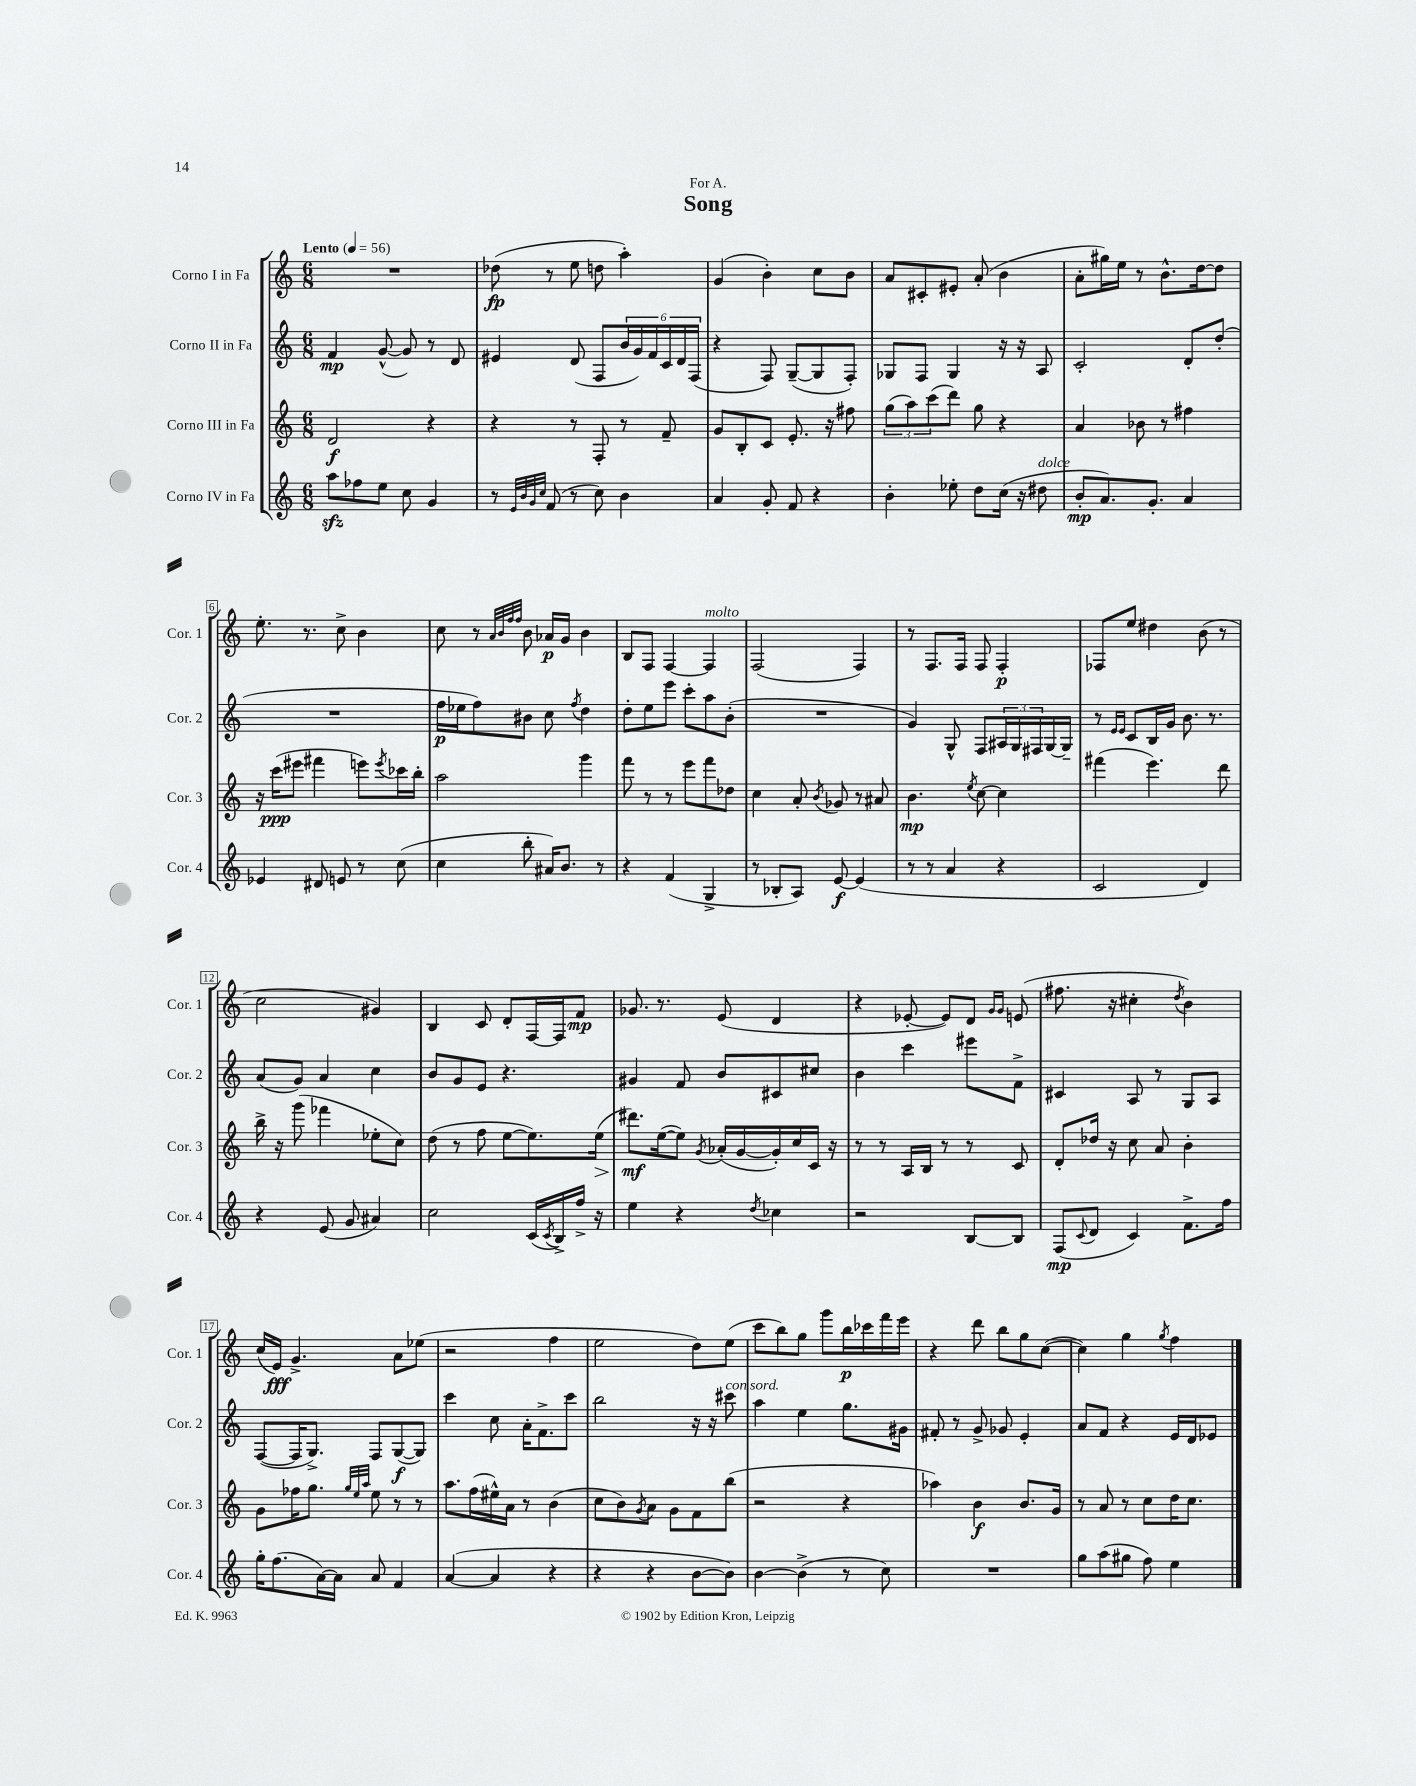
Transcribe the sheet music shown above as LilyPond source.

\header { title = "Song" dedication = "For A." }
<<
\new StaffGroup <<
\new Staff = "s0" \with { instrumentName = "Corno I in Fa" shortInstrumentName = "Cor. 1" } {
    \clef treble \key c \major \numericTimeSignature \time 6/8 \tempo "Lento" 4 = 56
    R2. |
    des''8\fp( r8 e''8 d''8 a''4-.) |
    g'4( b'4-.) c''8 b'8 |
    a'8 cis'8-. eis'8-. a'8-.( b'4 |
    a'8-. gis''16) e''16 r8 b'8.-^ d''16~ d''8 |
    e''8.-. r8. c''8-> b'4 |
    c''8 r8 \grace { a'32 b'32 f''32 f''32 } b'8 aes'16\p g'16 b'4 |
    b8 f8 f4~ f4^\markup { \italic "molto" } |
    f2( f4) |
    r8 f8. f16 f8 f4-.\p |
    fes8 e''8 dis''4 b'8( r8 |
    c''2 gis'4) |
    b4 c'8 d'8-. f16~ f16 f'8\mp |
    ges'8. r8. e'8( d'4 |
    r4 ees'8~-. ees'8) d'8 \grace { g'16 g'16 } e'8( |
    fis''8. r16 cis''4-. \acciaccatura { d''8 } b'4) |
    c''16( e'16\fff) g'4.-> a'8 ees''8( |
    r2 f''4 |
    e''2 d''8) e''8( |
    c'''8 b''8) g''8 g'''8 b''16\p ces'''16 f'''16 e'''16 |
    r4 d'''8 b''8 g''8 c''8~( |
    c''4) g''4 \acciaccatura { g''8 } f''4 \bar "|." |
}
\new Staff = "s1" \with { instrumentName = "Corno II in Fa" shortInstrumentName = "Cor. 2" } {
    \clef treble \key c \major \numericTimeSignature \time 6/8
    f'4\mp g'8~-^( g'8) r8 d'8 |
    eis'4 d'8( f8 \tuplet 6/4 { b'16 g'16) f'16 c'16 d'16 f16( } |
    r4 f8) g8~--( g8 f8-.) |
    ges8 f8 ges4 r16 r16 a8 |
    c'2-. d'8-. d''8-.( |
    R2. |
    f''16\p ees''16 f''8) bis'8 c''8 \acciaccatura { f''8 } d''4 |
    d''8-. e''8 e'''8 c'''8-. a''8 b'8-.( |
    R2. |
    g'4) g8-^ f8 \tuplet 3/2 { ais16 g16 fis16 } g16~ g16-- |
    r8 \grace { e'16 e'16 } c'8 b16 g'16 b'8. r8. |
    a'8( g'8) a'4 c''4 |
    b'8 g'8 e'8 r4. |
    gis'4 f'8 b'8 cis'8 cis''8 |
    b'4 c'''4 eis'''8 f'8-> |
    cis'4 a8 r8 g8 a8 |
    f8~( f16 g8.->) f8 g8~\f( g8) |
    c'''4 c''8 a'16-. f'8.-> c'''8 |
    b''2 r16 r16 cis'''8^\markup { \italic "con sord." } |
    a''4 e''4 g''8. gis'16 |
    fis'8-. r8 g'8-> ges'8 e'4-. |
    a'8 f'8 r4 e'16 d'16 ees'8 \bar "|." |
}
\new Staff = "s2" \with { instrumentName = "Corno III in Fa" shortInstrumentName = "Cor. 3" } {
    \clef treble \key c \major \numericTimeSignature \time 6/8
    d'2\f r4 |
    r4 r8 f8-. r8 f'8-- |
    g'8 b8-. c'8 e'8.-. r16 fis''8 |
    \tuplet 3/2 { g''8( a''8) c'''8( } d'''8) g''8 r4 |
    a'4 bes'8 r8 fis''4 |
    r16 c'''16\ppp( eis'''8 fis'''4 e'''8) \acciaccatura { e'''8 } ces'''16 b''16-. |
    a''2 g'''4 |
    f'''8 r8 r8 e'''8 f'''8 des''8 |
    c''4 a'8-. \acciaccatura { b'8 } ges'8 r8 ais'8 |
    b'4.\mp \acciaccatura { e''8 } c''8~ c''4 |
    fis'''4( e'''4.) d'''8 |
    b''16-> r16 g'''8( fes'''4 ees''8-. c''8) |
    d''8( r8 f''8 e''8~ e''8.) e''16\>( |
    dis'''8.\mf\!) e''16~( e''8) \acciaccatura { g'8 } aes'16-.( g'16~ g'16-.) c''16 c'16 r16 |
    r8 r8 a16 b16 r8 r8 c'8 |
    d'8-. des''16 r16 c''8 a'8 b'4-. |
    g'8 fes''16 g''8. \grace { g''32 e''32 a''32 } e''8 r8 r8 |
    a''8. f''16( eis''16-^) a'16 r8 b'4( |
    c''8 b'8) \acciaccatura { g'8 } a'8 g'8 f'8 b''8( |
    r2 r4 |
    aes''4) b'4\f b'8. g'16 |
    r8 a'8 r8 c''8 d''16 c''8. \bar "|." |
}
\new Staff = "s3" \with { instrumentName = "Corno IV in Fa" shortInstrumentName = "Cor. 4" } {
    \clef treble \key c \major \numericTimeSignature \time 6/8
    a''8\sfz fes''8 e''8 c''8 g'4 |
    r8 \grace { e'32 b'32 g'32 c''32 } f'8( r8 c''8) b'4 |
    a'4 g'8-. f'8 r4 |
    b'4-. ees''8-. d''8 c''16( r16 dis''8^\markup { \italic "dolce" } |
    b'8-.\mp a'8.) g'8.-. a'4 |
    ees'4 dis'8 e'8 r8 c''8( |
    c''4 b''8-. ais'16) b'8. r8 |
    r4 f'4( g4-> |
    r8 bes8-. a8) e'8~\f e'4( |
    r8 r8 a'4 r4 |
    c'2 d'4) |
    r4 e'8( g'8 ais'4) |
    c''2 c'16( \acciaccatura { c'8 } b16->) f''16-> r16 |
    e''4 r4 \acciaccatura { d''8 } ces''4 |
    r2 b8~ b8 |
    f8\mp( \appoggiatura { c'8 } d'8 c'4) f'8.-> f''16 |
    g''16-. f''8.( a'16~) a'16 a'8 f'4 |
    a'4~( a'4 r4 |
    r4 r4 b'8~ b'8) |
    b'4~ b'4->( r8 c''8) |
    R2. |
    g''8 a''8( gis''8 f''8) e''4 \bar "|." |
}
>>
>>
\layout { \context { \Score \override BarNumber.stencil = #(make-stencil-boxer 0.1 0.3 ly:text-interface::print) } }
